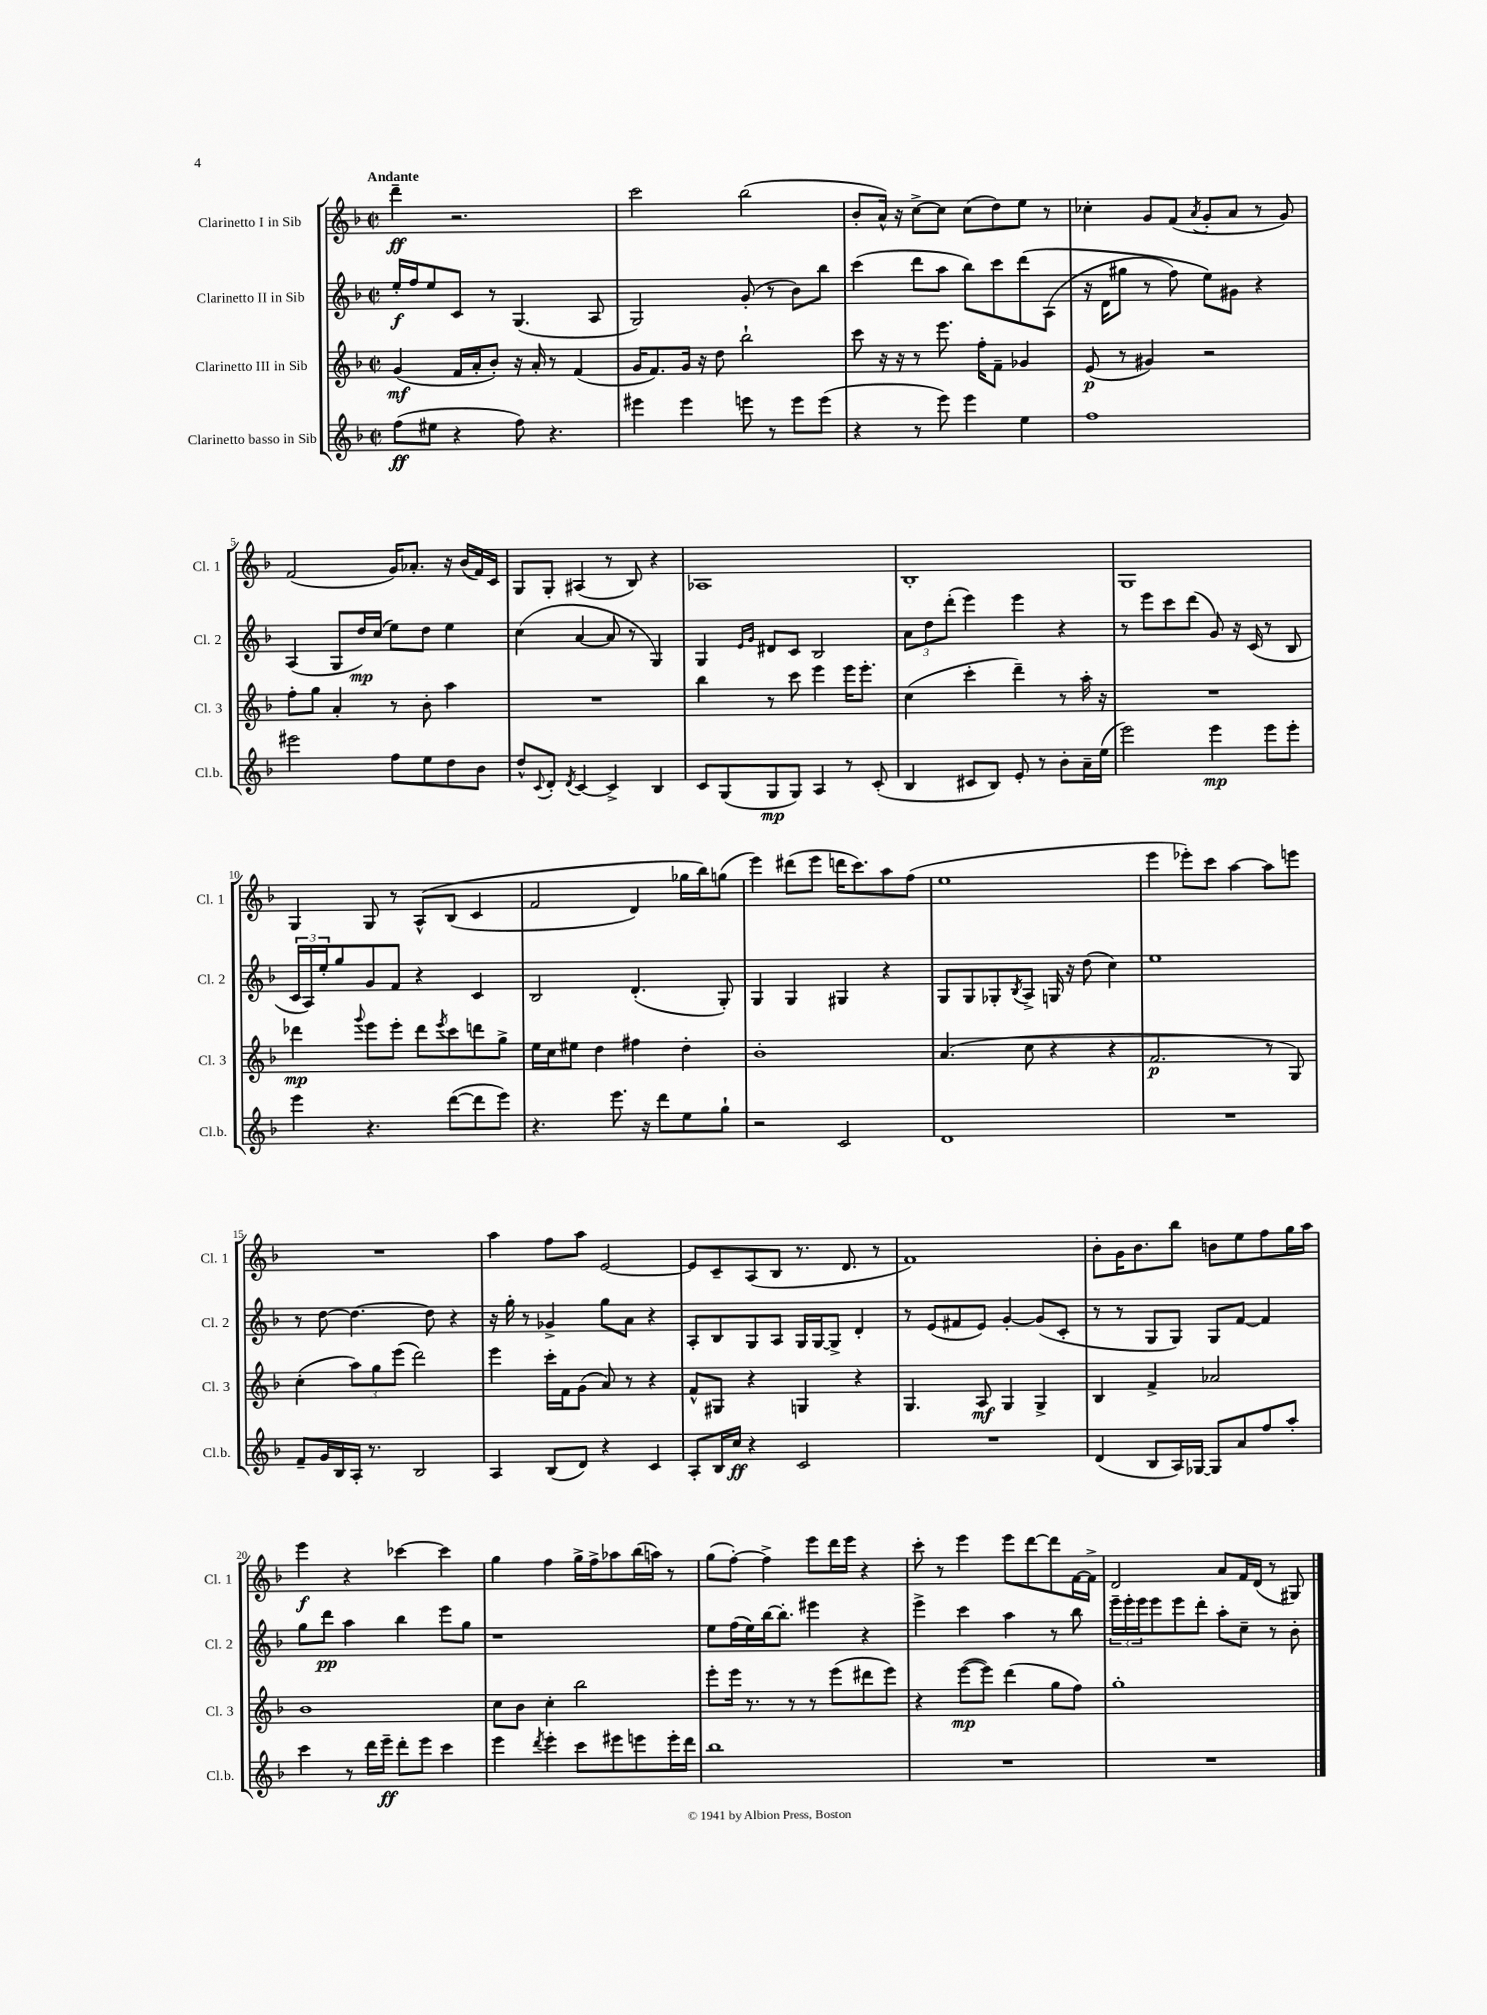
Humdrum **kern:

**kern	**dynam	**kern	**dynam	**kern	**dynam	**kern	**dynam
*part4	*part4	*part3	*part3	*part2	*part2	*part1	*part1
*staff4	*staff4	*staff3	*staff3	*staff2	*staff2	*staff1	*staff1
*I"Clarinetto basso in Sib	*	*I"Clarinetto III in Sib	*	*I"Clarinetto II in Sib	*	*I"Clarinetto I in Sib	*
*I'Cl.b.	*	*I'Cl. 3	*	*I'Cl. 2	*	*I'Cl. 1	*
*clefG2	*	*clefG2	*	*clefG2	*	*clefG2	*
*k[b-]	*	*k[b-]	*	*k[b-]	*	*k[b-]	*
*M2/2	*	*M2/2	*	*M2/2	*	*M2/2	*
*met(c|)	*	*met(c|)	*	*met(c|)	*	*met(c|)	*
=1	=1	=1	=1	=1	=1	=1	=1
!	!	!	!	!	!	!LO:TX:a:B:t=Andante	!
(8ff\L	ff	(4g/	mf	16ee'/LL	f	4ddd~\	ff
.	.	.	.	16ff/J	.	.	.
8ee#X\J	.	.	.	8ee/	.	.	.
4r	.	16f/LL	.	8c/J	.	2.r	.
.	.	16a'/J	.	.	.	.	.
.	.	8b-'/J)	.	8r	.	.	.
8ff\)	.	16r	.	(4.G/	.	.	.
.	.	16a'/	.	.	.	.	.
4.r	.	8r	.	.	.	.	.
.	.	(4f/	.	.	.	.	.
.	.	.	.	8A/	.	.	.
=2	=2	=2	=2	=2	=2	=2	=2
4eee#X\	.	16g/KL	.	2G/)	.	2ccc\	.
.	.	8.f/)	.	.	.	.	.
4eee#\	.	16g/Jk	.	.	.	.	.
.	.	16r	.	.	.	.	.
.	.	8dd\	.	.	.	.	.
8eeen\	.	2bb-`\	.	(8g'/	.	(2bb-\	.
8r	.	.	.	8r	.	.	.
8eee\L	.	.	.	8b-\L)	.	.	.
(8eee\J	.	.	.	8bb-\J	.	.	.
=3	=3	=3	=3	=3	=3	=3	=3
4r	.	8ccc\	.	(4ccc\	.	8b-'/L	.
.	.	16r	.	.	.	16a^^/Jk)	.
.	.	16r	.	.	.	16r	.
8r	.	8r	.	8ddd\L	.	[8cc^\L	.
8eee\)	.	8.eee\	.	8aa\J	.	8cc\J]	.
4eee\	.	.	.	8bb-\L)	.	(8cc\L	.
.	.	16ff'\KL	.	.	.	.	.
.	.	8f~\J	.	8ccc\	.	8dd\)	.
4ee\	.	4g-X/	.	(8ddd\	.	8ee\J	.
.	.	.	.	(8A\J	.	8r	.
=4	=4	=4	=4	=4	=4	=4	=4
1ff	.	(8e/	p	16r	.	4cc-X'\	.
.	.	.	.	16d\KL	.	.	.
.	.	8r	.	8gg#X\J	.	.	.
.	.	4g#X/)	.	8r	.	8g/L	.
.	.	.	.	8ff\)	.	(8f/J	.
.	.	.	.	.	.	8qa/	.
.	.	2r	.	8ee\L)	.	8g'/L	.
.	.	.	.	8g#X\J	.	8a/J	.
.	.	.	.	4r	.	8r	.
.	.	.	.	.	.	8g/)	.
!!LO:LB:g=z
=5	=5	=5	=5	=5	=5	=5	=5
2eee#X\	.	8ff'\L	.	(4A/	.	(2f/	.
.	.	8gg\J	.	.	.	.	.
.	.	4a'/	.	8G/L	.	.	.
.	.	.	.	16dd/L)	mp	.	.
.	.	.	.	(16cc/JJ	.	.	.
8ff\L	.	8r	.	8ee\L)	.	16g/KL)	.
.	.	.	.	.	.	8.a-X'/J	.
8ee\	.	8b-'\	.	8dd\J	.	.	.
8dd\	.	4aa\	.	4ee\	.	16r	.
.	.	.	.	.	.	(16b-/LL	.
8b-\J	.	.	.	.	.	16f/)	.
.	.	.	.	.	.	16c/JJ	.
=6	=6	=6	=6	=6	=6	=6	=6
8dd^^/L	.	1r	.	(4cc\	.	8G/L	.
8qqc/	.	.	.	.	.	.	.
8d'/J	.	.	.	.	.	8G'/J	.
8qd/	.	.	.	.	.	.	.
[4c/	.	.	.	[4a/	.	(4A#X/	.
4c^/]	.	.	.	8a/]	.	8r	.
.	.	.	.	8r	.	8B-/)	.
4B-/	.	.	.	4G/)	.	4r	.
=7	=7	=7	=7	=7	=7	=7	=7
8c/L	.	4bb-\	.	4G/	.	1A-X	.
(8G/	.	.	.	.	.	.	.
.	.	.	.	16qqe/LL	.	.	.
.	.	.	.	16qqg/JJ	.	.	.
8G/	mp	8r	.	8d#X/L	.	.	.
8G/J)	.	8ccc\	.	8c/J	.	.	.
4A/	.	4eee\	.	2B-/	.	.	.
8r	.	16eee\KL	.	.	.	.	.
.	.	8.eee'\J	.	.	.	.	.
(8c'/	.	.	.	.	.	.	.
=8	=8	=8	=8	=8	=8	=8	=8
4B-/	.	(4cc\	.	12a\L	.	1B-'	.
.	.	.	.	12dd\	.	.	.
.	.	.	.	(12ddd'\J	.	.	.
8c#X/L	.	4ccc'\	.	4eee\)	.	.	.
8B-/J)	.	.	.	.	.	.	.
8e'/	.	4ddd~\)	.	4eee\	.	.	.
8r	.	.	.	.	.	.	.
8b-'\L	.	8r	.	4r	.	.	.
16a~\L	.	16aa'\	.	.	.	.	.
(16ee\JJ	.	16r	.	.	.	.	.
=9	=9	=9	=9	=9	=9	=9	=9
2eee\)	.	1r	.	8r	.	1G	.
.	.	.	.	8eee\L	.	.	.
.	.	.	.	8ccc\	.	.	.
.	.	.	.	(8ddd\J	.	.	.
4eee\	mp	.	.	8g/)	.	.	.
.	.	.	.	16r	.	.	.
.	.	.	.	(16c/	.	.	.
8eee\L	.	.	.	8r	.	.	.
8eee'\J	.	.	.	8B-/	.	.	.
!!LO:LB:g=z
=10	=10	=10	=10	=10	=10	=10	=10
4eee\	.	4ddd-X\	mp	24c/LL	.	4G/	.
.	.	.	.	24A/)	.	.	.
.	.	.	.	24ee'/J	.	.	.
.	.	.	.	8gg/	.	.	.
.	.	8qqggg/	.	.	.	.	.
4.r	.	8eee\L	.	8g/	.	8G/	.
.	.	8eee'\J	.	8f/J	.	8r	.
.	.	8ddd-\L	.	4r	.	(8A^^/L	.
.	.	8qeee/	.	.	.	.	.
([8ddd\L	.	8ccc\	.	.	.	(8B-/J	.
8ddd\]	.	8dddn\	.	4c/	.	4c/	.
8eee\J)	.	8gg^\J	.	.	.	.	.
=11	=11	=11	=11	=11	=11	=11	=11
4.r	.	16ee\LL	.	2B-/	.	2f/	.
.	.	16cc\J	.	.	.	.	.
.	.	8ee#X\J	.	.	.	.	.
.	.	4dd\	.	.	.	.	.
8.eee\	.	.	.	.	.	.	.
.	.	4ff#X\	.	(4.d'/	.	4d/)	.
16r	.	.	.	.	.	.	.
8ddd\L	.	.	.	.	.	.	.
8ee\	.	4dd'\	.	.	.	16gg-X\LL	.
.	.	.	.	.	.	16bb-\J)	.
8gg`\J	.	.	.	8G'/)	.	(8ggn\J	.
=12	=12	=12	=12	=12	=12	=12	=12
2r	.	1b-'	.	4G/	.	4eee\)	.
.	.	.	.	4G/	.	(8ddd#X\L	.
.	.	.	.	.	.	8eee\J	.
2c/	.	.	.	4G#X/	.	16dddn\KL	.
.	.	.	.	.	.	8.ccc\)	.
.	.	.	.	4r	.	8aa\	.
.	.	.	.	.	.	(8ff\J	.
=13	=13	=13	=13	=13	=13	=13	=13
1d	.	(4.a/	.	8G/L	.	1ee	.
.	.	.	.	8G/	.	.	.
.	.	.	.	8G-X'/	.	.	.
.	.	.	.	8qB-/	.	.	.
.	.	8cc\	.	8A^/J	.	.	.
.	.	4r	.	16Gn/	.	.	.
.	.	.	.	16r	.	.	.
.	.	.	.	(8dd\	.	.	.
.	.	4r	.	4cc\)	.	.	.
=14	=14	=14	=14	=14	=14	=14	=14
1r	.	2.f/	p	1ee	.	4eee\	.
.	.	.	.	.	.	8eee-X'\L)	.
.	.	.	.	.	.	8ccc\J	.
.	.	.	.	.	.	[4aa\	.
.	.	8r	.	.	.	8aa\L]	.
.	.	8G/)	.	.	.	8eeen\J	.
!!LO:LB:g=z
=15	=15	=15	=15	=15	=15	=15	=15
8f~/L	.	(4cc'\	.	8r	.	1r	.
16g/L	.	.	.	[8dd\	.	.	.
16B-/	.	.	.	.	.	.	.
16A'/JJ	.	12aa\L)	.	4.dd\_	.	.	.
8.r	.	.	.	.	.	.	.
.	.	12gg\	.	.	.	.	.
.	.	(12eee\J	.	.	.	.	.
2B-/	.	2ddd\)	.	.	.	.	.
.	.	.	.	8dd\]	.	.	.
.	.	.	.	4r	.	.	.
=16	=16	=16	=16	=16	=16	=16	=16
4A/	.	4eee\	.	16r	.	4aa\	.
.	.	.	.	16gg'\	.	.	.
.	.	.	.	8r	.	.	.
(8B-/L	.	16ccc'\LL	.	4g-X^/	.	8ff\L	.
.	.	16f\J	.	.	.	.	.
8d/J)	.	(8g\J	.	.	.	8aa\J	.
4r	.	8a/)	.	8gg\L	.	[2e/	.
.	.	8r	.	8a\J	.	.	.
4c/	.	4r	.	4r	.	.	.
=17	=17	=17	=17	=17	=17	=17	=17
8A'/L	.	8f^^/L	.	8A'/L	.	8e/L]	.
16B-/L	.	8G#X/J	.	8B-/	.	8c~/	.
16cc/JJ	ff	.	.	.	.	.	.
4r	.	4r	.	8G/	.	(8A/	.
.	.	.	.	8A/J	.	8B-/J	.
2c/	.	4Gn/	.	16G/LL	.	8.r	.
.	.	.	.	[16G/J	.	.	.
.	.	.	.	8G^/J]	.	.	.
.	.	.	.	.	.	8.d/	.
.	.	4r	.	4d'/	.	.	.
.	.	.	.	.	.	8r	.
=18	=18	=18	=18	=18	=18	=18	=18
1r	.	4.G/	.	8r	.	1f)	.
.	.	.	.	(8e/L	.	.	.
.	.	.	.	8f#X/	.	.	.
.	.	8A/	mf	8e/J)	.	.	.
.	.	4G/	.	[4g'/	.	.	.
.	.	4G^/	.	(8g/L]	.	.	.
.	.	.	.	8c'/J	.	.	.
=19	=19	=19	=19	=19	=19	=19	=19
(4d/	.	4B-/	.	8r	.	8b-'\L	.
.	.	.	.	8r	.	16g\K	.
.	.	.	.	.	.	8.b-\	.
8B-/L	.	4f^/	.	8G/L	.	.	.
16A/L)	.	.	.	8G/J)	.	8bb-\J	.
[16G-X/JJ	.	.	.	.	.	.	.
8G-/L]	.	2a-X/	.	8G/L	.	8bn\L	.
8a/	.	.	.	[8f/J	.	8ee\	.
8ff/	.	.	.	4f/]	.	8ff\	.
8aa'/J	.	.	.	.	.	16gg\L	.
.	.	.	.	.	.	16aa\JJ	.
!!LO:LB:g=z
=20	=20	=20	=20	=20	=20	=20	=20
4ccc\	.	1b-	.	8gg\L	.	4eee\	f
.	.	.	.	8ddd\J	pp	.	.
8r	.	.	.	4aa\	.	4r	.
16ddd\LL	.	.	.	.	.	.	.
16eee~\JJ	ff	.	.	.	.	.	.
8ddd'\L	.	.	.	4bb-\	.	[4ccc-X\	.
8eee\J	.	.	.	.	.	.	.
4ccc\	.	.	.	8eee\L	.	4ccc-\]	.
.	.	.	.	8gg\J	.	.	.
=21	=21	=21	=21	=21	=21	=21	=21
4eee\	.	8cc\L	.	1r	.	4gg\	.
.	.	8b-\J	.	.	.	.	.
8qddd/	.	.	.	.	.	.	.
4eee'\	.	4cc'\	.	.	.	4ff\	.
8ccc\L	.	2bb-\	.	.	.	16gg^\LL	.
.	.	.	.	.	.	16ff^\J	.
8eee#X\	.	.	.	.	.	8aa-X\	.
8eeen\	.	.	.	.	.	(16bb-\L	.
.	.	.	.	.	.	16aan\JJ)	.
16eee'\L	.	.	.	.	.	8r	.
16ddd\JJ	.	.	.	.	.	.	.
=22	=22	=22	=22	=22	=22	=22	=22
1bb-	.	8eee'\L	.	8ee\L	.	(8gg\L	.
.	.	16eee\Jk	.	(16ff\L	.	[8ff'\J)	.
.	.	8.r	.	16ee\)	.	.	.
.	.	.	.	[16bb-\J	.	4ff^\]	.
.	.	.	.	8.bb-'\J]	.	.	.
.	.	8r	.	.	.	.	.
.	.	8r	.	4eee#X\	.	8eee\L	.
.	.	(8eee\L	.	.	.	16ddd\L	.
.	.	.	.	.	.	16eee\JJ	.
.	.	8ddd#X\	.	4r	.	4r	.
.	.	8eee\J)	.	.	.	.	.
=23	=23	=23	=23	=23	=23	=23	=23
1r	.	4r	.	4eee^\	.	8ccc'\	.
.	.	.	.	.	.	8r	.
.	.	([8eee\L	mp	4ccc\	.	4eee\	.
.	.	8eee\J])	.	.	.	.	.
.	.	(4ddd\	.	4aa\	.	8eee\L	.
.	.	.	.	.	.	[8ddd\	.
.	.	8gg\L	.	8r	.	8ddd\]	.
.	.	8ff\J)	.	8bb-\	.	[16f\L	.
.	.	.	.	.	.	16f^\JJ]	.
=24	=24	=24	=24	=24	=24	=24	=24
1r	.	1gg'	.	24eee~\LL	.	2d/	.
.	.	.	.	24eee'\	.	.	.
.	.	.	.	24eee\J	.	.	.
.	.	.	.	8eee\	.	.	.
.	.	.	.	8eee\	.	.	.
.	.	.	.	8ddd'\J	.	.	.
.	.	.	.	8aa'\L	.	8a/L	.
.	.	.	.	8cc~\J	.	16f/L	.
.	.	.	.	.	.	(16d/JJ	.
.	.	.	.	8r	.	8r	.
.	.	.	.	8b-'\	.	8G#X/)	.
==	==	==	==	==	==	==	==
*-	*-	*-	*-	*-	*-	*-	*-
